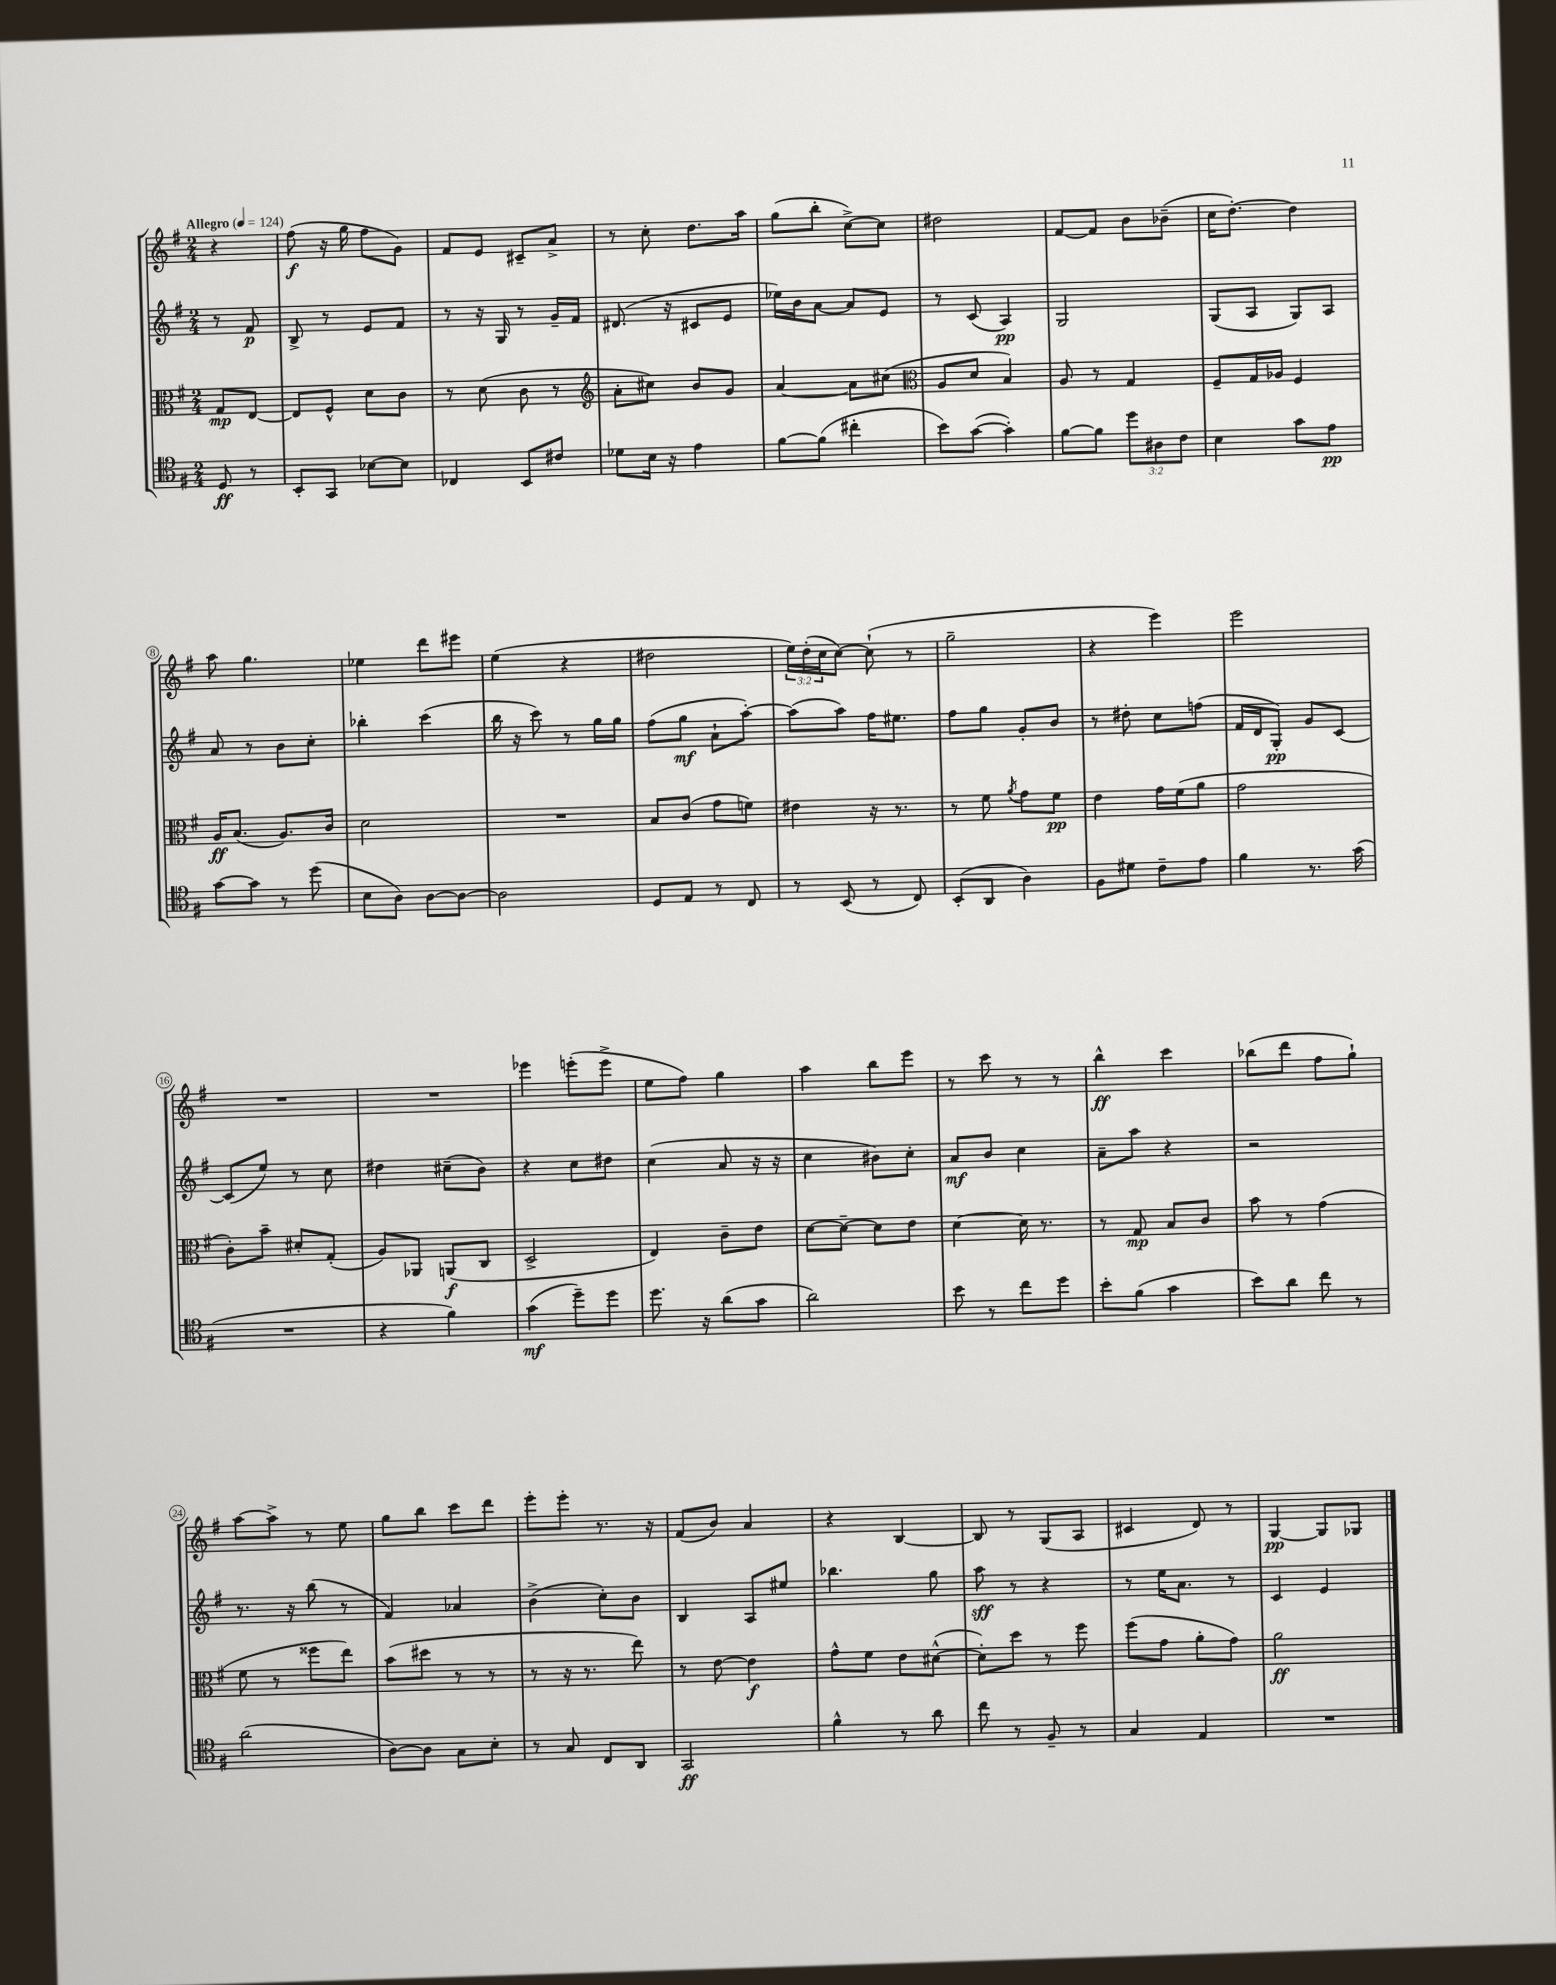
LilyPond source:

<<
\new StaffGroup <<
\new Staff = "s0" {
    \clef treble \key g \major \numericTimeSignature \time 2/4 \override Staff.TupletNumber.text = #tuplet-number::calc-fraction-text \partial 4 \tempo "Allegro" 4 = 124
    r4 |
    fis''8\f( r16 g''16 fis''8 g'8) |
    fis'8 e'8 cis'8-- a'8-> |
    r8 c''8-. d''8. a''16 |
    g''8( b''8-. c''8~->) c''8 |
    dis''2 |
    fis'8~ fis'8 b'8 bes'8--( |
    c''16 d''8.~-.) d''4 |
    a''8 g''4. |
    ees''4 d'''8 eis'''8 |
    e''4( r4 |
    dis''2 |
    \tuplet 3/2 { e''16) d''16-.( c''16 } c''8~) c''8-!( r8 |
    g''2-- |
    r4 e'''4) |
    e'''2 |
    R2 |
    R2 |
    ees'''4 e'''8-.( e'''8-> |
    e''8 fis''8) g''4 |
    a''4 b''8 e'''8 |
    r8 c'''8 r8 r8 |
    b''4-^\ff c'''4 |
    bes''8( d'''8 fis''8 g''8-!) |
    a''8~ a''8-> r8 e''8 |
    g''8 b''8 c'''8 d'''8 |
    e'''8-. e'''8-. r8. r16 |
    fis'8( b'8) a'4 |
    r4 b4~ |
    b8 r8 g8( a8 |
    cis'4 d'8) r8 |
    g4~\pp g8 ges8 \bar "|." |
}
\new Staff = "s1" {
    \clef treble \key g \major \numericTimeSignature \time 2/4 \partial 4
    r8 fis'8\p |
    b8-> r8 e'8 fis'8 |
    r8 r16 g16 r8 g'16-- fis'16 |
    dis'8.( r16 cis'8 e'8 |
    ees''16) b'16 a'8~ a'8 e'8 |
    r8 c'8( a4\pp) |
    g2 |
    g8( a8 g8) a8 |
    a'8 r8 b'8 c''8-. |
    bes''4-. c'''4( |
    b''16 r16 c'''8) r8 g''16 g''16 |
    fis''8( g''8\mf a'8-! a''8~-.) |
    a''8( a''8) fis''16 eis''8. |
    fis''8 g''8 g'8-. b'8 |
    r8 dis''8-. c''8 f''8( |
    fis'16 d'16 g8-.\pp) g'8 c'8~ |
    c'8( e''8) r8 c''8 |
    dis''4 cis''8--( b'8) |
    r4 c''8 dis''8 |
    c''4( a'8 r16 r16 |
    c''4 bis'8) c''8-. |
    a'8\mf b'8 c''4 |
    a'8-- a''8 r4 |
    r2 |
    r8. r16 b''8( r8 |
    fis'4) aes'4 |
    b'4->( c''8-.) b'8 |
    b4 a8 eis''8 |
    bes''4. g''8 |
    a''8\sff r8 r4 |
    r8 e''16 a'8. r8 |
    c'4 e'4 \bar "|." |
}
\new Staff = "s2" {
    \clef alto \key g \major \numericTimeSignature \time 2/4 \partial 4
    g8\mp e8~ |
    e8 fis8-^ d'8 c'8 |
    r8 d'8( c'8 r8 |
    \clef treble a'8-. cis''8) b'8 g'8 |
    a'4~ a'8 cis''8( |
    \clef alto a8 d'8 b4) |
    a8 r8 g4 |
    fis8-- g16 aes16 fis4 |
    a16\ff b8.( a8.) c'16 |
    d'2 |
    R2 |
    b8 c'8( g'8 f'8) |
    eis'4 r16 r8. |
    r8 fis'8 \acciaccatura { a'8 } g'8 fis'8\pp |
    e'4 g'16 fis'16( a'8 |
    g'2 |
    c'8-.) b'8-- dis'8-. g8-.( |
    a8) aes,8 a,8\f( c8 |
    d2-> |
    e4) c'8-- e'8 |
    d'8~ d'8~-- d'8 e'8 |
    d'4~ d'16 r8. |
    r8 g8\mp b8 c'8 |
    b'8 r8 g'4( |
    fis'8 r8 fisis''8 e''8) |
    b'8( dis''8 r8 r8 |
    r8 r16 r8. e''8) |
    r8 e'8~ e'4\f |
    g'8-^ fis'8 e'8 dis'8~-^( |
    dis'8-.) d''8 r8 fis''8 |
    fis''8( g'8 a'8-. g'8) |
    a'2\ff \bar "|." |
}
\new Staff = "s3" {
    \clef tenor \key g \major \numericTimeSignature \time 2/4 \override Staff.TupletNumber.text = #tuplet-number::calc-fraction-text \partial 4
    d8\ff r8 |
    b,8-. g,8 bes8~ bes8 |
    ces4 b,8 cis'8 |
    des'8 b16 r16 e'4 |
    fis'8~ fis'8( cis''4-. |
    b'8) g'8~( g'4-.) |
    fis'8~ fis'8 \tuplet 3/2 { d''8 ais8 c'8 } |
    b4 g'8 e'8\pp |
    g'8~ g'8 r8 d''8( |
    b8 a8) a8~ a8~ |
    a2 |
    d8 e8 r8 c8 |
    r8 b,8( r8 c8) |
    b,8-.( a,8 a4) |
    fis8 dis'8 c'8-- e'8 |
    fis'4 r8. g'16( |
    R2 |
    r4 fis'4) |
    g'4\mf( d''8--) d''8 |
    d''8. r16 a'8( g'8 |
    a'2) |
    b'8 r8 c''8 d''8 |
    b'8-. fis'8( g'4 |
    b'8) a'8 c''8 r8 |
    a'2( |
    a8~) a8 g8 b8-. |
    r8 g8 c8 a,8 |
    g,2\ff |
    fis'4-^ r8 a'8 |
    c''8 r8 fis8-- r8 |
    g4 e4 |
    R2 \bar "|." |
}
>>
>>
\layout { \context { \Score \override BarNumber.stencil = #(make-stencil-circler 0.1 0.3 ly:text-interface::print) } }
